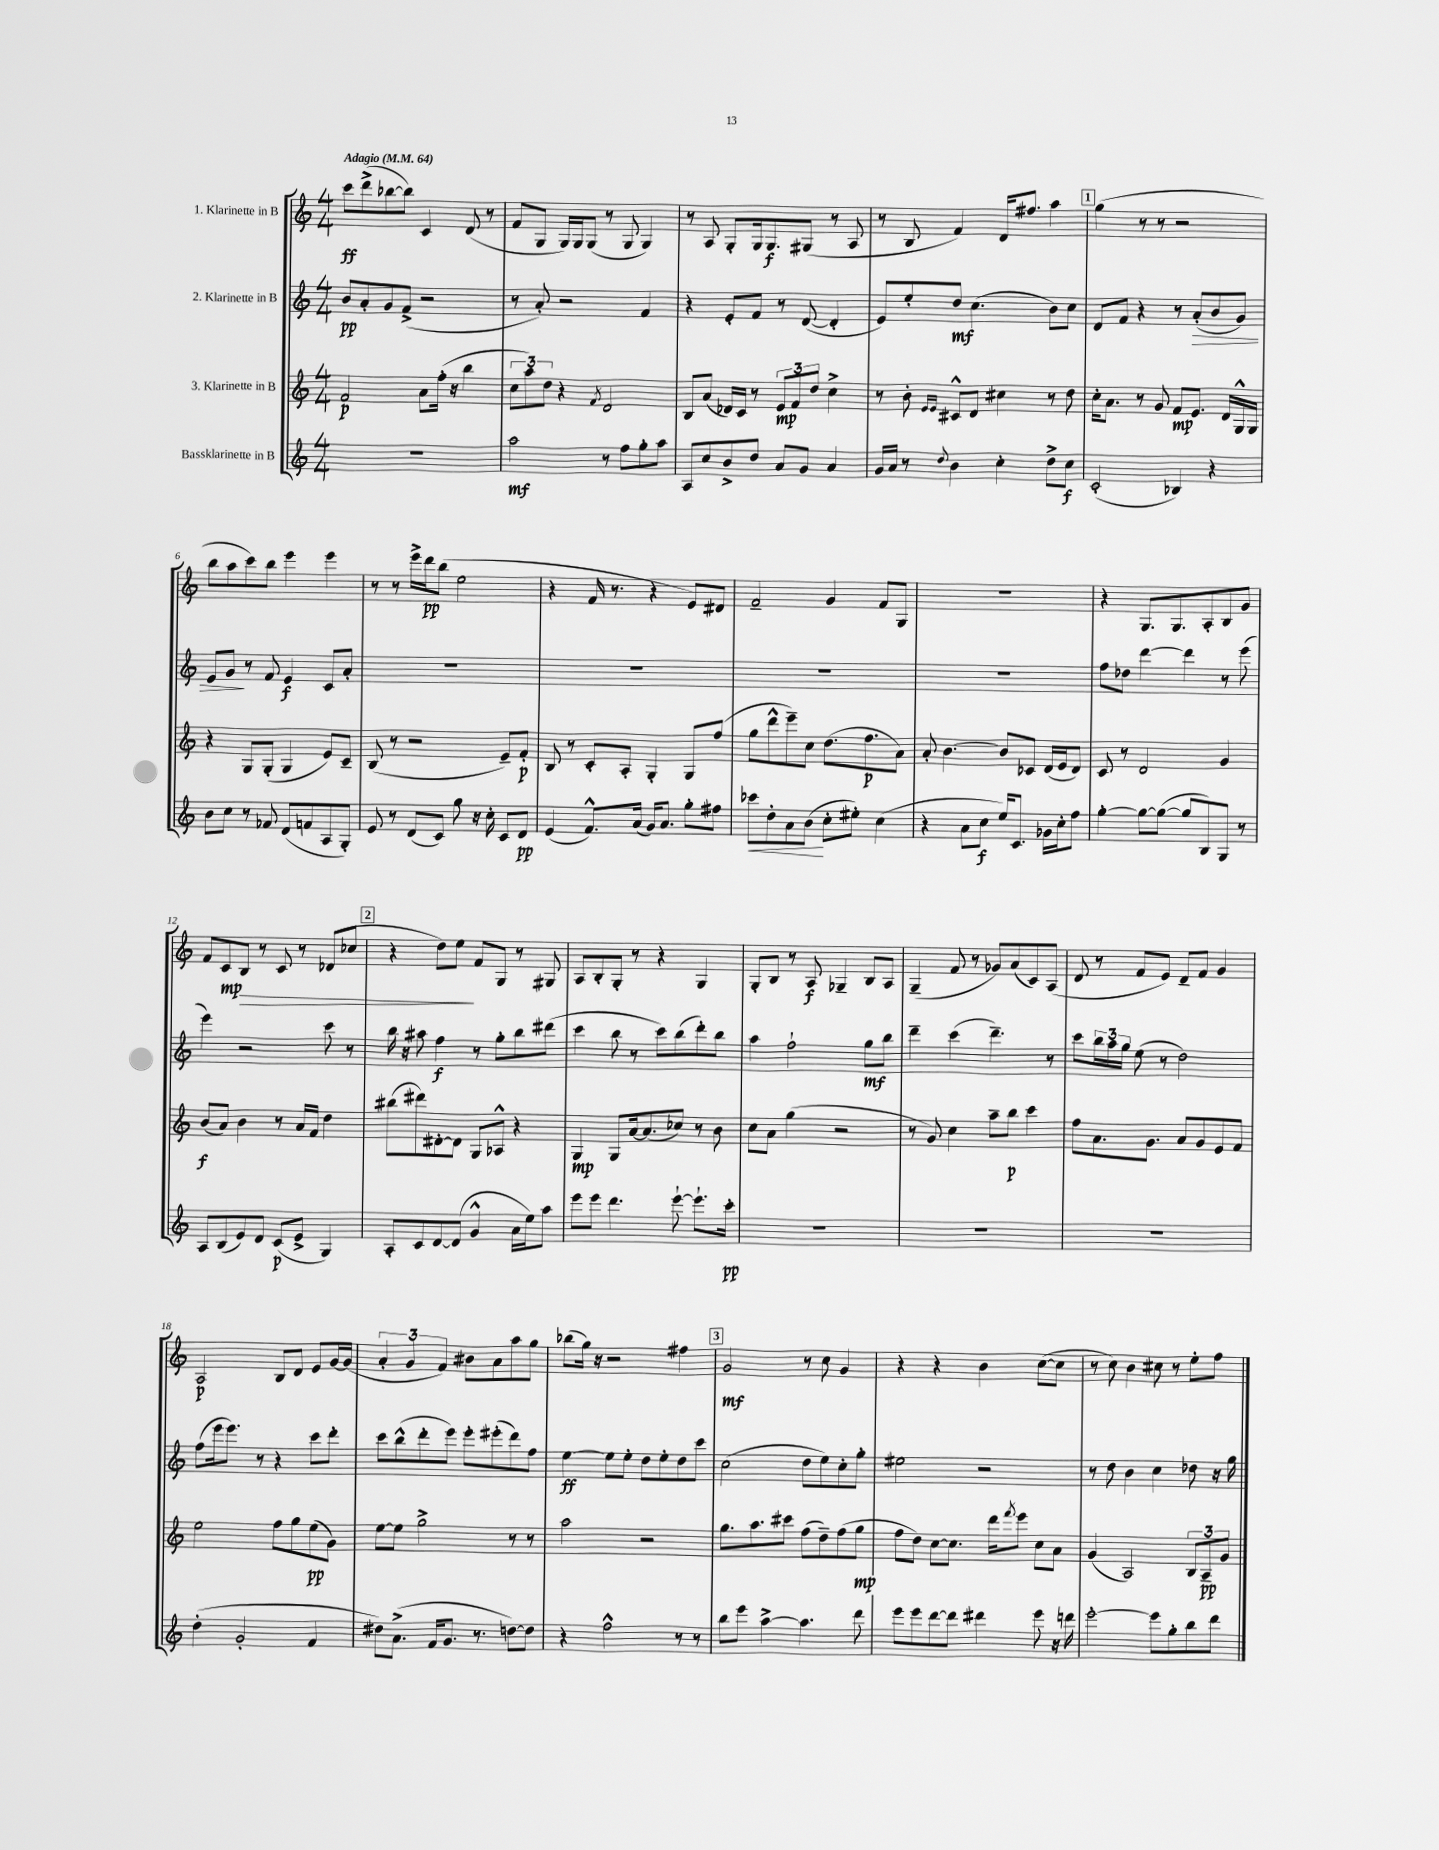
<<
\new StaffGroup <<
\new Staff = "s0" \with { instrumentName = "1. Klarinette in B" } {
    \clef treble \key c \major \numericTimeSignature \time 4/4 \tempo "Adagio" 4 = 64
    c'''8\ff d'''8->( bes''8~ bes''8) c'4 d'8( r8 |
    f'8 g8 g16) g16 g8( r8 g8 g4) |
    r8 a8 g8-. g16 g8.\f gis8( r8 a8 |
    r8 b8 f'4) d'16 fis''8. a''4 |
    \mark \markup { \box "1" } g''4( r8 r8 r2 |
    b''8 a''8 c'''8) b''8 e'''4 e'''4 |
    r8 r8 e'''16-> d'''16\pp b''8( e''2 |
    r4 f'16 r8. r4 e'8) dis'8 |
    f'2-- g'4 f'8 g8 |
    r1 |
    r4 g8. g8. a8-. b8 g'8 |
    f'8 c'8\mp b8\> r8 c'8 r8 des'8( ces''8 |
    \mark \markup { \box "2" } r4 d''8) e''8\! f'8 g8 r8 gis8 |
    a8 b8-. g8-. r8 r4 g4 |
    g8-. b8 r8 a8\f ges4-- b8 a8 |
    g4--( f'8 r8 ges'8) a'8( c'8) a8( |
    d'8 r8 f'8 e'8) d'8-- f'8 g'4 |
    a2\p b8 d'8 e'8 g'16~ g'16( |
    \tuplet 3/2 { a'4-. g'4 f'4) } bis'8 a'8 a''8 g''8 |
    bes''8( g''16) r16 r2 fis''4 |
    \mark \markup { \box "3" } g'2\mf r8 c''8 g'4 |
    r4 r4 b'4 c''8~( c''8 |
    r8 c''8) b'4 cis''8 r8 e''8-. f''8 \bar "|." |
}
\new Staff = "s1" \with { instrumentName = "2. Klarinette in B" } {
    \clef treble \key c \major \numericTimeSignature \time 4/4
    b'8\pp a'8-. g'8 f'8->( r2 |
    r8 a'8-.) r2 f'4 |
    r4 e'8-. f'8 r8 d'8~( d'4-. |
    e'8) e''8-. d''8\mf c''4.( b'8) c''8 |
    \mark \markup { \box "1" } d'8 f'8 r4 r8 a'8-.\>( b'8 g'8) |
    e'8 g'8\! r8 f'8 e'4\f c'8 a'8-. |
    R1 |
    R1 |
    R1 |
    R1 |
    f''8 des''8 d'''4~ d'''4 r8 e'''8( |
    e'''4) r2 c'''8 r8 |
    \mark \markup { \box "2" } b''16 r16 ais''8 f''4\f r8 g''8-. b''8 dis'''8( |
    c'''4 b''8 r8 c'''8) b''8( d'''8-.) b''8 |
    a''4 f''2-! g''8\mf b''8 |
    d'''4-- c'''4( d'''4.--) r8 |
    c'''8 \tuplet 3/2 { b''16 a''16 g''16 } e''8( r8 d''2) |
    f''8( e'''16 e'''8.) r8 r4 c'''8 d'''8-. |
    c'''8 b''8-^( d'''8-. e'''8) e'''8-. eis'''8-.( d'''8) f''8 |
    e''4~\ff e''8 e''8-. d''8 e''8-. d''8 c'''8 |
    \mark \markup { \box "3" } c''2( d''8 e''8) c''8-. g''8-. |
    eis''2 r2 |
    r8 d''8 b'4 c''4 des''8 r16 g''16 \bar "|." |
}
\new Staff = "s2" \with { instrumentName = "3. Klarinette in B" } {
    \clef treble \key c \major \numericTimeSignature \time 4/4
    f'2\p a'8 f''16-.( r16 b''4 |
    \tuplet 3/2 { c''8 a''8) d''8 } r4 \acciaccatura { f'8 } d'2 |
    b8 a'8( des'16) c'16 r8 \tuplet 3/2 { e'8\mp f'8 d''8 } c''4-> |
    r8 b'8-. \grace { e'16 e'16 } cis'8-^ d'8 cis''4 r8 d''8 |
    \mark \markup { \box "1" } c''16-. a'8. r8 g'8 f'8\mp e'8. d'16 g16-^ g16 |
    r4 g8 g8-.( g4 e'8) c'8-- |
    b8( r8 r2 e'8--) f'8-.\p |
    b8 r8 c'8-. a8-. g4-. g8 f''8( |
    g''8 d'''8-^ e'''8--) c''8 d''8.( f''8.\p a'8) |
    a'8-. b'4.~ b'8 ces'8 d'16( e'16 d'8) |
    c'8 r8 d'2 g'4 |
    b'8\f( a'8) b'4 r8 a'16 f'16 d''4 |
    \mark \markup { \box "2" } bis''8( dis'''8) dis'8~-. dis'8 g8 aes8-^ r4 |
    g4\mp g8 a'16~ a'8.( ces''8) r8 b'8 |
    c''8 a'8 g''4( r2 |
    r8 g'8) c''4 a''8-- b''8\p c'''4 |
    f''8 a'8. g'8. a'8 g'8 e'8 f'8 |
    e''2 f''8 g''8 e''8\pp( g'8) |
    e''8~ e''8 g''2-> r8 r8 |
    a''2 r2 |
    \mark \markup { \box "3" } g''8. a''8. cis'''8 f''8( d''8--) f''8( g''8\mp |
    f''8 d''8) c''8~ c''8. d'''16 \acciaccatura { f'''8 } e'''8 c''8 a'8 |
    g'4( a2) \tuplet 3/2 { b8 a8--\pp g'8 } \bar "|." |
}
\new Staff = "s3" \with { instrumentName = "Bassklarinette in B" } {
    \clef treble \key c \major \numericTimeSignature \time 4/4
    R1 |
    a''2\mf r8 f''8 g''8-. a''8 |
    a8 c''8 b'8-> d''8 a'8 g'8 a'4 |
    g'16 a'16 r8 \appoggiatura { d''8 } b'4 c''4-. d''8-> c''8\f |
    \mark \markup { \box "1" } c'2-.( bes4) r4 |
    b'8 c''8 r8 fes'8 d'8( f'8 a8 g8-.) |
    e'8 r8 d'8( c'8) g''8 r16 c''16-. c'8 d'8\pp |
    e'4( f'8.-^) a'16( g'16) a'8. g''8-. fis''8 |
    ces'''8\< d''8-. a'8 b'8\!( c''8-. eis''8-.) c''4( |
    r4 a'8 c''8\f e''16) c'8. ges'16 c''16-. f''8 |
    g''4~-. g''8~ g''8~( g''8 b8) g8 r8 |
    a8 b8( e'8) d'8 c'8\p( e'8-> g4) |
    \mark \markup { \box "2" } a8-. c'8 d'8~ d'8( g'4-^ a'16 e''16) a''8 |
    e'''8 e'''8 d'''4. e'''8~-! e'''8.-! c'''16-.\pp |
    R1 |
    R1 |
    R1 |
    d''4-.( g'2-. f'4 |
    dis''8) a'8.->( f'16 g'8. r8. d''8~) d''8 |
    r4 f''2-^ r8 r8 |
    \mark \markup { \box "3" } b''8 e'''8 a''4~-> a''4. d'''8 |
    e'''8 e'''8 d'''8~ d'''8 dis'''4 e'''8 r16 d'''16 |
    e'''2~-. e'''8 g''8-. b''8 d'''8 \bar "|." |
}
>>
>>
